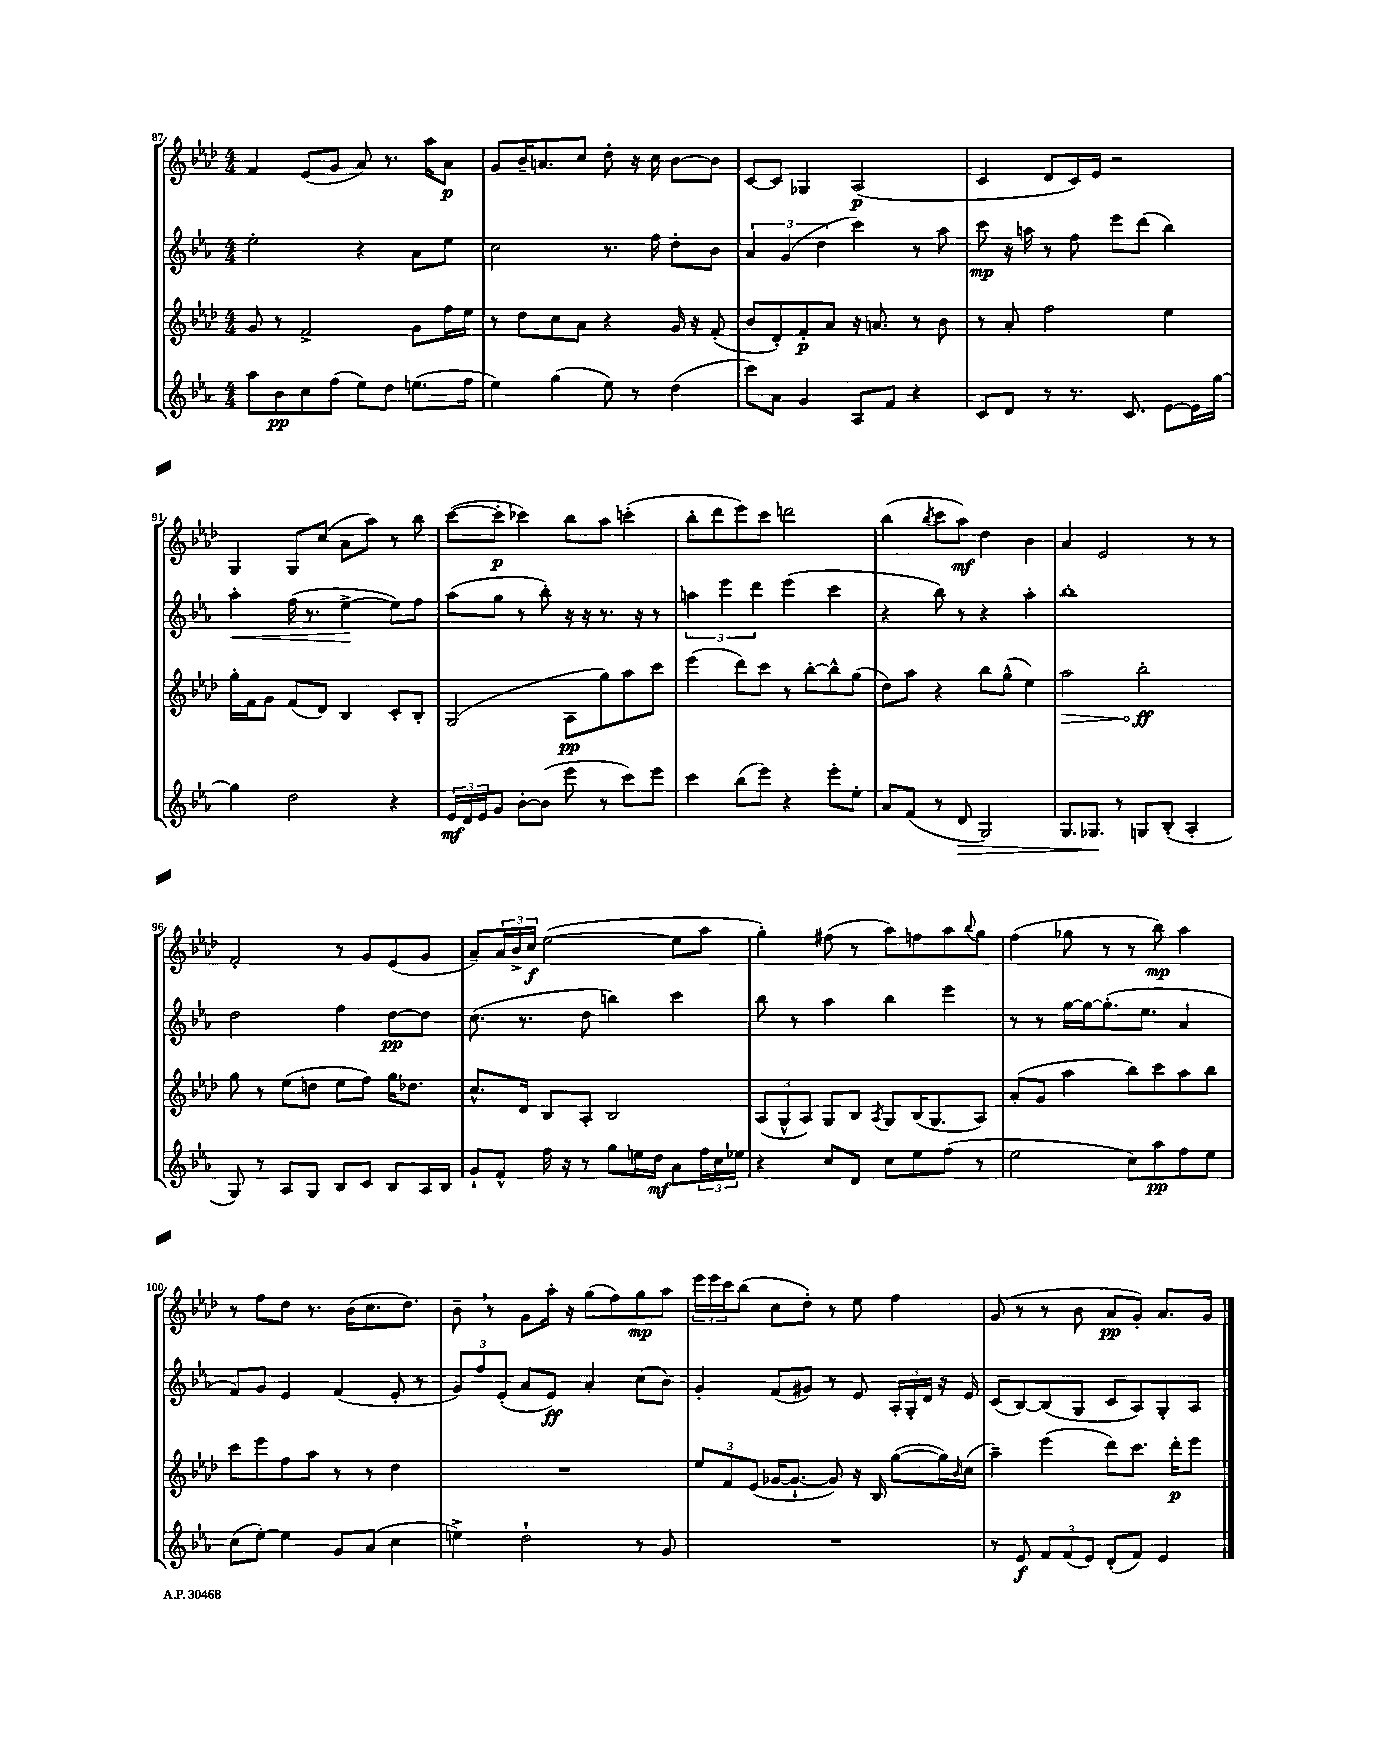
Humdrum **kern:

**kern	**dynam	**kern	**dynam	**kern	**dynam	**kern	**dynam
*part4	*part4	*part3	*part3	*part2	*part2	*part1	*part1
*staff4	*staff4	*staff3	*staff3	*staff2	*staff2	*staff1	*staff1
*clefG2	*	*clefG2	*	*clefG2	*	*clefG2	*
*k[b-e-a-]	*	*k[b-e-a-d-]	*	*k[b-e-a-]	*	*k[b-e-a-d-]	*
*M4/4	*	*M4/4	*	*M4/4	*	*M4/4	*
=87	=87	=87	=87	=87	=87	=87	=87
8aa-\L	.	8g/	.	2ee-'\	.	4f/	.
8b-\	pp	8r	.	.	.	.	.
8cc\	.	2f^/	.	.	.	(8e-/L	.
(8ff\J	.	.	.	.	.	8g/J	.
8ee-\L)	.	.	.	4r	.	8a-/)	.
8dd\J	.	.	.	.	.	8.r	.
(8.een\L	.	8g\L	.	8a-\L	.	.	.
.	.	.	.	.	.	16aa-\KL	.
.	.	16ff\L	.	8ee-\J	.	8a-\J	p
16ff\Jk	.	16ee-\JJ	.	.	.	.	.
=88	=88	=88	=88	=88	=88	=88	=88
4ee-\)	.	8r	.	2cc\	.	8g/L	.
.	.	8dd-\L	.	.	.	16b-~/K	.
.	.	.	.	.	.	8.an/	.
(4gg\	.	8cc\	.	.	.	.	.
.	.	8a-\J	.	.	.	8cc/J	.
8ee-\)	.	4r	.	8.r	.	8dd-'\	.
8r	.	.	.	.	.	16r	.
.	.	.	.	16ff\	.	16cc\	.
(4dd\	.	16g/	.	8dd'\L	.	[8b-\L	.
.	.	16r	.	.	.	.	.
.	.	(8f'/	.	8b-\J	.	8b-\J]	.
=89	=89	=89	=89	=89	=89	=89	=89
8ccc\L)	.	8b-/L	.	6a-/	.	[8c/L	.
8a-\J	.	8d-'/)	.	.	.	8c/J]	.
.	.	.	.	(6g/	.	.	.
4g/	.	8f'/	p	.	.	4G-X/	.
.	.	.	.	6dd\	.	.	.
.	.	8a-/J	.	.	.	.	.
8A-/L	.	16r	.	4ccc\)	.	(2A-/	p
.	.	8.an/	.	.	.	.	.
8f/J	.	.	.	.	.	.	.
4r	.	8r	.	8r	.	.	.
.	.	8b-\	.	8aa-\	.	.	.
=90	=90	=90	=90	=90	=90	=90	=90
8c/L	.	8r	.	8ccc\	mp	4c/	.
8d/J	.	8a-'/	.	16r	.	.	.
.	.	.	.	16aan\	.	.	.
8r	.	2ff\	.	8r	.	8d-/L	.
8.r	.	.	.	8ff\	.	16c/L)	.
.	.	.	.	.	.	16e-/JJ	.
.	.	.	.	8eee-\L	.	2r	.
8.c/	.	.	.	.	.	.	.
.	.	.	.	(8ddd\J	.	.	.
[8e-\L	.	4ee-\	.	4bb-\)	.	.	.
16e-\L]	.	.	.	.	.	.	.
[16gg\JJ	.	.	.	.	.	.	.
!!LO:LB:g=z
=91	=91	=91	=91	=91	=91	=91	=91
!	!	!	!	!	!LO:HP:b	!	!
4gg\]	.	16gg'\LL	.	4aa-'\	<	4G/	.
.	.	16f\J	.	.	.	.	.
.	.	8g\J	.	.	.	.	.
2dd\	.	(8f/L	.	(16ff\	.	8G/L	.
.	.	.	.	8.r	.	.	.
.	.	8d-/J)	.	.	.	(8cc/J	.
.	.	4B-/	.	[4ee-^\	.	8a-\L	.
.	.	.	.	.	.	8aa-\J)	.
4r	.	8c'/L	.	8ee-\L])	[	8r	.
.	.	8B-'/J	.	8ff\J	.	8bb-\	.
=92	=92	=92	=92	=92	=92	=92	=92
24e-/LL	mf	(2G/	.	(8aa-\L	.	([8ccc\L	.
24d/	.	.	.	.	.	.	.
24e-/J	.	.	.	.	.	.	.
8g/J	.	.	.	8gg\J	.	8ccc'\J]	p
[8b-'\L	.	.	.	8r	.	4ccc-X\)	.
(8b-\J]	.	.	.	8bb-'\)	.	.	.
8eee-\	.	8A-\L	pp	16r	.	8bb-\L	.
.	.	.	.	16r	.	.	.
8r	.	8gg\)	.	8.r	.	8aa-\J	.
8ccc\L)	.	8aa-\	.	.	.	(4cccn'\	.
.	.	.	.	16r	.	.	.
8eee-\J	.	8ccc\J	.	8r	.	.	.
=93	=93	=93	=93	=93	=93	=93	=93
4ccc\	.	(4eee-\	.	6aan\	.	8bb-'\L	.
.	.	.	.	.	.	8ddd-\	.
.	.	.	.	6eee-\	.	.	.
(8bb-\L	.	8ddd-\L)	.	.	.	8eee-\)	.
.	.	.	.	6ddd\	.	.	.
8eee-\J)	.	8ccc\J	.	.	.	8ccc\J	.
4r	.	8r	.	(4eee-\	.	2dddn\	.
.	.	[8bb-'\L	.	.	.	.	.
8eee-'\L	.	8bb-^^\]	.	4ccc\	.	.	.
8ee-'\J	.	(8gg\J	.	.	.	.	.
=94	=94	=94	=94	=94	=94	=94	=94
8a-/L	.	8dd-\L)	.	4r	.	(4bb-\	.
(8f/J	.	8aa-\J	.	.	.	.	.
.	.	.	.	.	.	8qbb-/	.
8r	.	4r	.	8bb-\)	.	8ccc\L	.
!	!LO:HP:b	!	!	!	!	!	!
8d/	>	.	.	8r	.	8aa-\J)	mf
2G/)	.	8bb-\L	.	4r	.	4dd-\	.
.	.	(8gg^^\J	.	.	.	.	.
.	.	4ee-\)	.	4aa-'\	.	4b-\	.
=95	=95	=95	=95	=95	=95	=95	=95
!	!	!	!LO:HP:b	!	!	!	!
8.G/L	.	2aa-\	>	1bb-'	.	4a-/	.
8.G-X/J	.	.	.	.	.	.	.
.	.	.	.	.	.	2e-/	.
8r	]	.	.	.	.	.	.
8Gn/L	.	2bb-'\	ff	.	.	.	.
(8B-'/J	.	.	.	.	.	.	.
4A-'/	.	.	.	.	.	8r	.
.	.	.	.	.	.	8r	.
.	.	.	]	.	.	.	.
!!LO:LB:g=z
=96	=96	=96	=96	=96	=96	=96	=96
8G/)	.	8gg\	.	2dd\	.	2f'/	.
8r	.	8r	.	.	.	.	.
8A-/L	.	(8ee-\L	.	.	.	.	.
8G/J	.	8ddn\J	.	.	.	.	.
8B-/L	.	8ee-\L	.	4ff\	.	8r	.
8c/J	.	8ff\J)	.	.	.	8g/L	.
8B-/L	.	16gg\KL	.	[8dd\L	pp	(8e-/	.
.	.	8.dd-X\J	.	.	.	.	.
16A-/L	.	.	.	8dd\J]	.	8g/J	.
16B-/JJ	.	.	.	.	.	.	.
=97	=97	=97	=97	=97	=97	=97	=97
8g`/L	.	8.cc^^/L	.	(8.cc\	.	8a-~/L)	.
8f^^/J	.	.	.	.	.	24a-/L	.
.	.	.	.	.	.	24b-^/	.
.	.	16d-/Jk	.	8.r	.	.	.
.	.	.	.	.	.	24cc/JJ	f
16ff\	.	8B-/L	.	.	.	([2ee-\	.
16r	.	.	.	.	.	.	.
8r	.	8A-'/J	.	8dd\	.	.	.
8gg\L	.	2B-/	.	4bbn\)	.	.	.
16een\L	.	.	.	.	.	.	.
16dd\JJ	mf	.	.	.	.	.	.
8a-\L	.	.	.	4ccc\	.	8ee-\L]	.
24ff\L	.	.	.	.	.	8aa-\J	.
24cc\	.	.	.	.	.	.	.
24ee-X\JJ	.	.	.	.	.	.	.
=98	=98	=98	=98	=98	=98	=98	=98
4r	.	(12A-/L	.	8bb-\	.	4gg'\)	.
.	.	12G^^/	.	.	.	.	.
.	.	.	.	8r	.	.	.
.	.	12A-/J)	.	.	.	.	.
8cc/L	.	8G/L	.	4aa-\	.	(8ff#X\	.
8d/J	.	8B-/J	.	.	.	8r	.
.	.	8qA-/	.	.	.	.	.
8cc\L	.	8G/L	.	4bb-\	.	8aa-\L)	.
8ee-\	.	(16B-/K	.	.	.	8ffn\	.
.	.	8.G/	.	.	.	.	.
(8ff\J	.	.	.	4eee-\	.	8aa-\	.
.	.	.	.	.	.	8qqbb-/	.
8r	.	8A-/J)	.	.	.	8gg\J	.
=99	=99	=99	=99	=99	=99	=99	=99
2ee-\	.	(8a-'/L	.	8r	.	(4ff\	.
.	.	8g/J	.	8r	.	.	.
.	.	4aa-\	.	[16gg\LL	.	8gg-X\	.
.	.	.	.	16gg\J_	.	.	.
.	.	.	.	(8.gg'\]	.	8r	.
8cc\L)	.	8bb-\L)	.	.	.	8r	.
.	.	.	.	8.ee-\J	.	.	.
8aa-\	pp	8ccc\	.	.	.	8bb-\)	mp
8ff\	.	8aa-\	.	4a-/	.	4aa-\	.
8ee-\J	.	8bb-\J	.	.	.	.	.
!!LO:LB:g=z
=100	=100	=100	=100	=100	=100	=100	=100
(8cc\L	.	8ccc\L	.	8f/L)	.	8r	.
[8ee-'\J)	.	8eee-\	.	8g/J	.	8ff\L	.
4ee-\]	.	8ff\	.	4e-/	.	8dd-\J	.
.	.	8aa-\J	.	.	.	8.r	.
8g/L	.	8r	.	(4f/	.	.	.
.	.	.	.	.	.	(16b-\KL	.
(8a-/J	.	8r	.	.	.	8.cc\	.
4cc\	.	4dd-\	.	8e-'/	.	.	.
.	.	.	.	.	.	8.dd-\J)	.
.	.	.	.	8r	.	.	.
=101	=101	=101	=101	=101	=101	=101	=101
4een^\)	.	1r	.	12g/L)	.	8b-~,\	.
.	.	.	.	12ff/	.	.	.
.	.	.	.	.	.	8r	.
.	.	.	.	(12e-'/J	.	.	.
2dd`\	.	.	.	8a-/L	.	8g\L	.
.	.	.	.	8e-/J)	ff	16aa-'\Jk	.
.	.	.	.	.	.	16r	.
.	.	.	.	4a-'/	.	(8gg\L	.
.	.	.	.	.	.	8ff\)	.
8r	.	.	.	(8cc\L	.	8gg\	mp
8g/	.	.	.	8b-\J)	.	8aa-\J	.
=102	=102	=102	=102	=102	=102	=102	=102
1r	.	12ee-/L	.	4g'/	.	24eee-\LL	.
.	.	.	.	.	.	24eee-\	.
.	.	12f/	.	.	.	24ccc\J	.
.	.	.	.	.	.	(8bb-\J	.
.	.	(12e-/J	.	.	.	.	.
.	.	[16g-X/KL	.	(8f/L	.	8cc\L	.
.	.	8.g-`/J_	.	.	.	.	.
.	.	.	.	8g#X/J)	.	8dd-'\J)	.
.	.	8g-/])	.	8r	.	8r	.
.	.	16r	.	8e-/	.	8ee-\	.
.	.	16B-/	.	.	.	.	.
.	.	([8gg\L	.	24A-'/LL	.	4ff\	.
.	.	.	.	24G'/	.	.	.
.	.	.	.	24d/JJ	.	.	.
.	.	16gg\L])	.	16r	.	.	.
.	.	16qqb-/	.	.	.	.	.
.	.	(16cc\JJ	.	16e-/	.	.	.
=103	=103	=103	=103	=103	=103	=103	=103
8r	.	4aa-~\)	.	(8c/L	.	(8g/	.
8e-/	f	.	.	[8B-/)	.	8r	.
12f/L	.	(4eee-\	.	(8B-/]	.	8r	.
(12f/	.	.	.	.	.	.	.
.	.	.	.	8G/J	.	8b-\	.
12e-/J)	.	.	.	.	.	.	.
(8d'/L	.	8ddd-\L)	.	8c/L	.	8a-/L	pp
8f/J)	.	8.ccc\J	.	8A-/)	.	8g'/J)	.
4e-/	.	.	.	8G'/	.	8.a-/L	.
.	.	16ddd-'\KL	p	.	.	.	.
.	.	8eee-\J	.	8A-/J	.	.	.
.	.	.	.	.	.	16g/Jk	.
==	==	==	==	==	==	==	==
*-	*-	*-	*-	*-	*-	*-	*-
